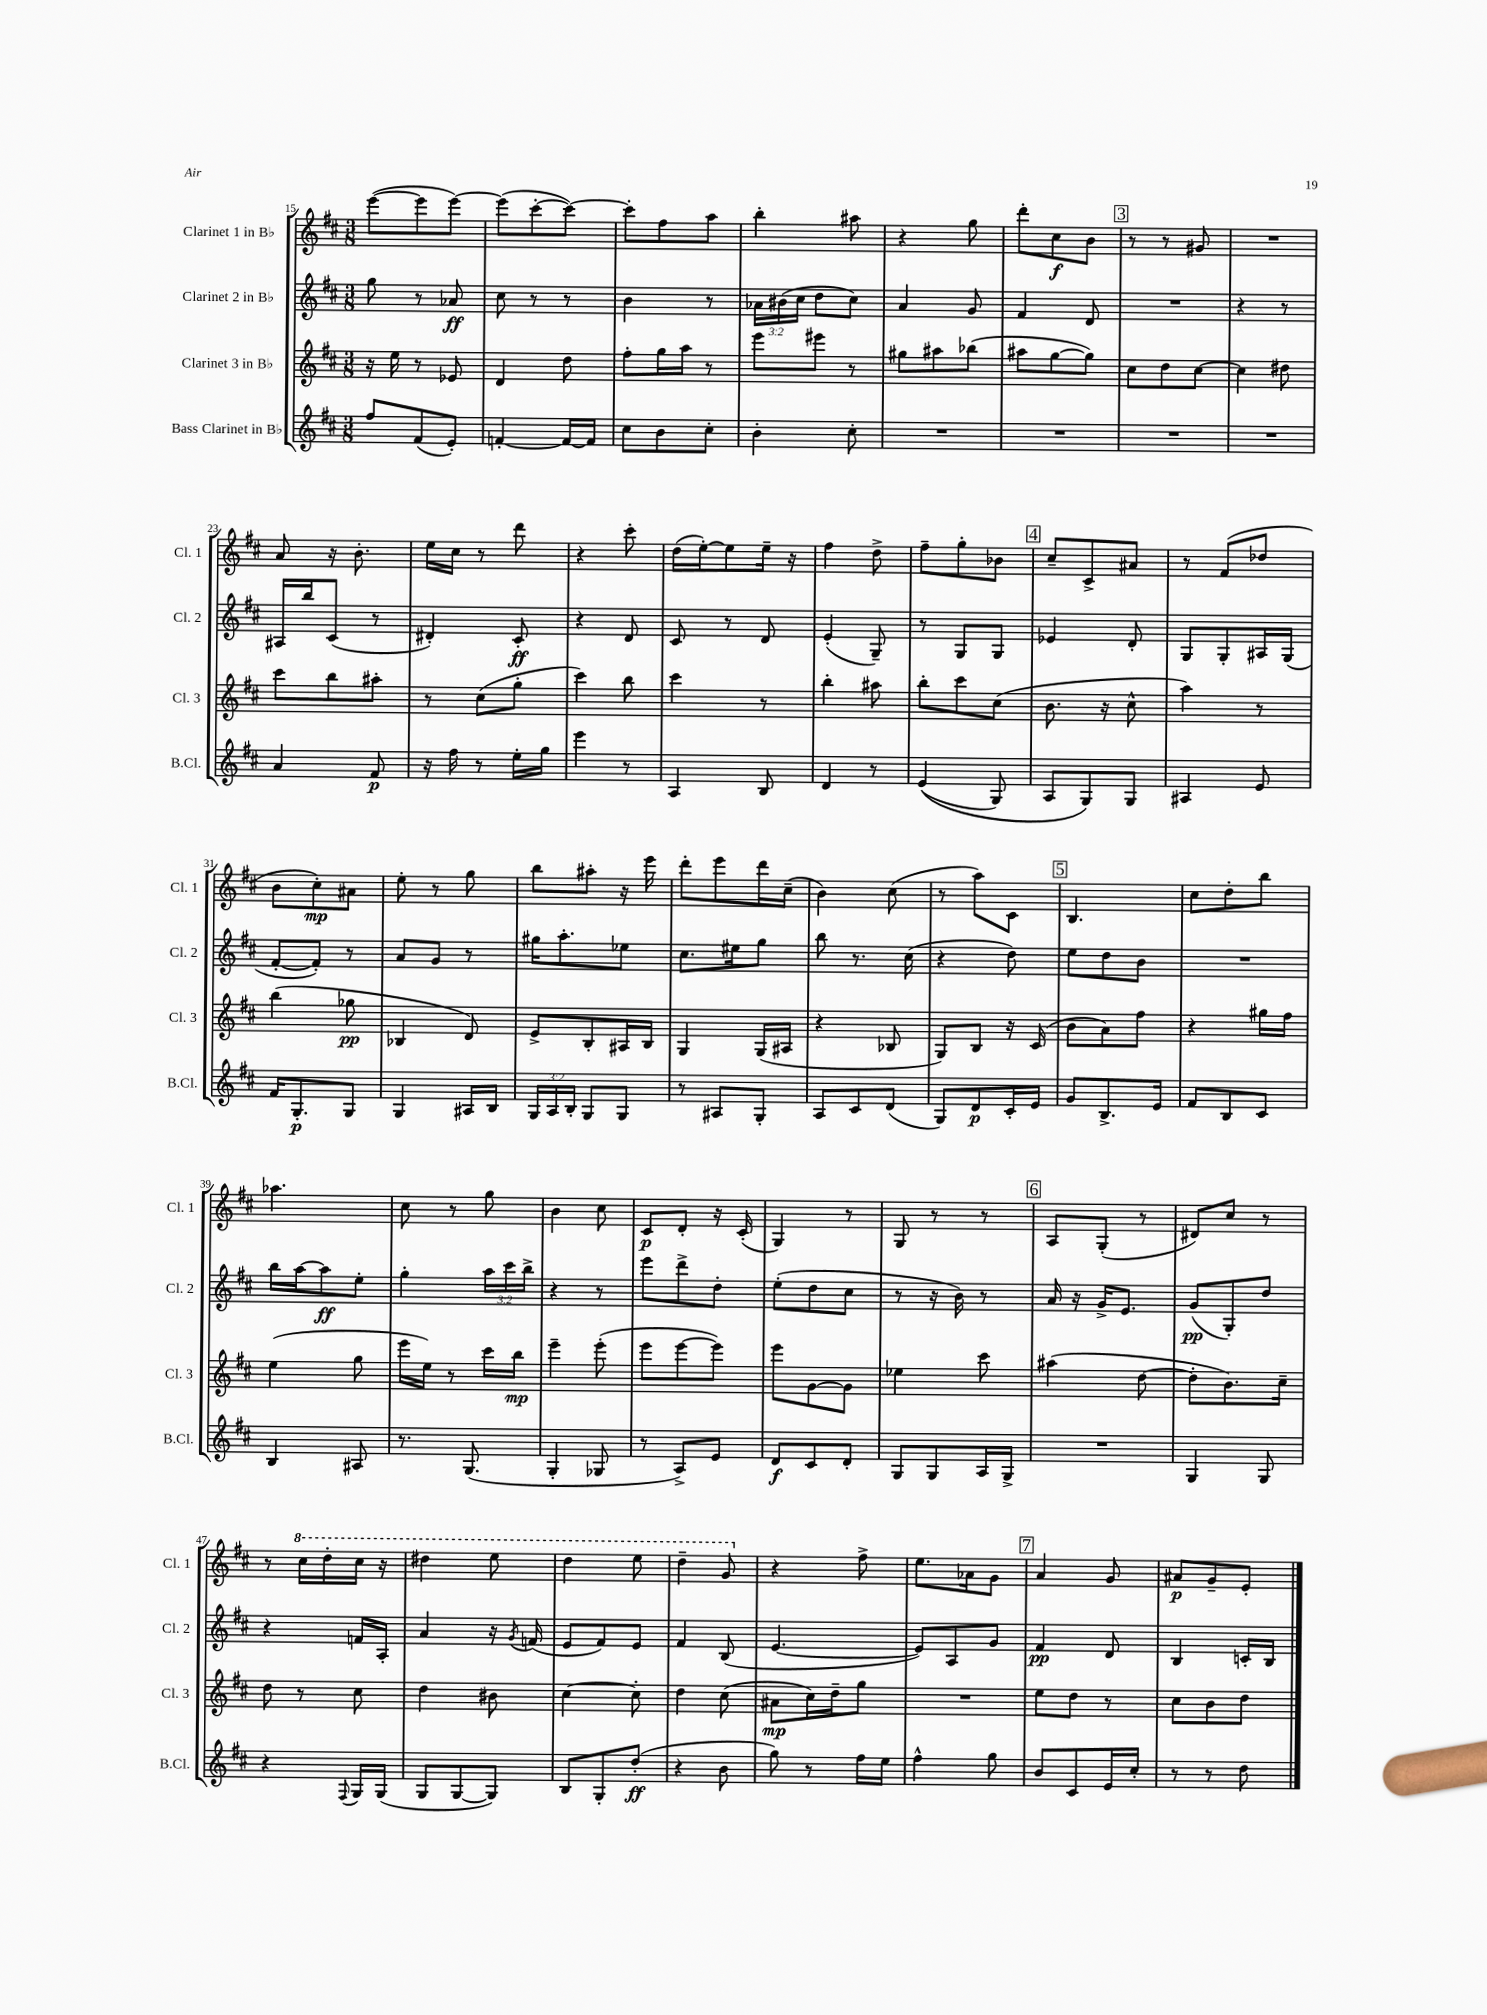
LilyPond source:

<<
\new StaffGroup <<
\new Staff = "s0" \with { instrumentName = "Clarinet 1 in Bb" shortInstrumentName = "Cl. 1" } {
    \clef treble \key d \major \numericTimeSignature \time 3/8
    \autoBeamOff e'''8[~( e'''8 e'''8]~) |
    e'''8[( cis'''8~-. cis'''8]~) |
    cis'''8[-. fis''8 a''8] |
    b''4-. ais''8 |
    r4 g''8 |
    d'''8[-. cis''8\f b'8] |
    \mark \markup { \box "3" } r8 r8 gis'8 |
    R4. |
    a'8 r16 b'8.-. |
    e''16[ cis''16] r8 d'''8 |
    r4 cis'''8-. |
    d''16[( e''16~-.) e''8 e''16]-- r16 |
    fis''4 d''8-> |
    fis''8[-- g''8-. bes'8] |
    \mark \markup { \box "4" } cis''8[-- cis'8-> ais'8] |
    r8 fis'8[( des''8] |
    b'8[ cis''8-.\mp) ais'8] |
    e''8-. r8 g''8 |
    b''8[ ais''8]-. r16 e'''16 |
    d'''8[-. e'''8 d'''16 cis''16]--( |
    b'4) cis''8( |
    r8 a''8[) cis'8] |
    \mark \markup { \box "5" } b4. |
    cis''8[ d''8-. b''8] |
    aes''4. |
    cis''8 r8 g''8 |
    b'4 cis''8 |
    cis'8[\p d'8]-. r16 cis'16-.( |
    g4) r8 |
    g8 r8 r8 |
    \mark \markup { \box "6" } a8[ g8]-.( r8 |
    dis'8[) cis''8] r8 |
    r8 \ottava #1 cis'''16[ d'''16-. cis'''16] r16 |
    dis'''4 e'''8 |
    d'''4 e'''8 |
    d'''4-- g''8 \ottava #0 |
    r4 fis''8-> |
    e''8.[ aes'16 g'8] |
    \mark \markup { \box "7" } a'4 g'8 |
    ais'8[\p g'8-- e'8]-. \bar "|." |
}
\new Staff = "s1" \with { instrumentName = "Clarinet 2 in Bb" shortInstrumentName = "Cl. 2" } {
    \clef treble \key d \major \numericTimeSignature \time 3/8 \override Staff.TupletNumber.text = #tuplet-number::calc-fraction-text
    \autoBeamOff g''8 r8 aes'8\ff |
    cis''8 r8 r8 |
    b'4 r8 |
    \tuplet 3/2 { aes'16[ bis'16( cis''16] } d''8[ cis''8]) |
    a'4 g'8 |
    fis'4 d'8 |
    \mark \markup { \box "3" } R4. |
    r4 r8 |
    ais16[ b''16 cis'8]( r8 |
    dis'4-.) cis'8-.\ff |
    r4 d'8 |
    cis'8 r8 d'8 |
    e'4-.( g8--) |
    r8 g8[ g8] |
    \mark \markup { \box "4" } ees'4 d'8-. |
    g8[ g8-. ais16 g16]( |
    fis'8[~-. fis'8]-.) r8 |
    a'8[ g'8] r8 |
    gis''16[ a''8.-. ees''8] |
    cis''8.[ eis''16 g''8] |
    b''8 r8. cis''16( |
    r4 d''8) |
    \mark \markup { \box "5" } e''8[ d''8 b'8] |
    R4. |
    b''16[ a''16~ a''8\ff e''8]-. |
    g''4-. \tuplet 3/2 { a''16[ cis'''16 b''16]-> } |
    r4 r8 |
    e'''8[ d'''8-> d''8]-. |
    e''8[-.( d''8 cis''8] |
    r8 r16 b'16) r8 |
    \mark \markup { \box "6" } a'16 r16 g'16[-> e'8.] |
    g'8[\pp( g8-.) d''8] |
    r4 f'16[ a16]-. |
    a'4 r16 \acciaccatura { g'8 } f'16( |
    e'8[ fis'8) e'8] |
    fis'4 b8( |
    e'4.~ |
    e'8[) a8 g'8] |
    \mark \markup { \box "7" } fis'4\pp d'8 |
    b4 c'16[-. b16] \bar "|." |
}
\new Staff = "s2" \with { instrumentName = "Clarinet 3 in Bb" shortInstrumentName = "Cl. 3" } {
    \clef treble \key d \major \numericTimeSignature \time 3/8
    \autoBeamOff r16 e''16 r8 ees'8 |
    d'4 d''8 |
    fis''8[-. g''16 a''16] r8 |
    e'''8[ eis'''8] r8 |
    gis''8[ ais''8 bes''8]( |
    ais''8[ g''8~ g''8]) |
    \mark \markup { \box "3" } cis''8[ d''8 cis''8]~ |
    cis''4 dis''8 |
    cis'''8[ b''8 ais''8]-. |
    r8 cis''8[( g''8]-. |
    cis'''4) b''8 |
    cis'''4 r8 |
    b''4-. ais''8 |
    b''8[-. cis'''8 cis''8]( |
    \mark \markup { \box "4" } b'8. r16 cis''8-^ |
    a''4) r8 |
    b''4( ges''8\pp |
    bes4 d'8) |
    e'8[-> b8-. ais16 b16] |
    g4 g16[( ais16] |
    r4 bes8 |
    g8[) b8] r16 cis'16( |
    \mark \markup { \box "5" } b'8[ a'8) fis''8] |
    r4 gis''16[ fis''16] |
    e''4( g''8 |
    e'''16[ e''16]) r8 cis'''16[ b''16]\mp |
    e'''4-- e'''8-.( |
    e'''8[ e'''8~ e'''8]) |
    e'''8[ g'8~ g'8] |
    ees''4 cis'''8 |
    \mark \markup { \box "6" } ais''4( d''8~ |
    d''8[-. b'8.) cis''16]-- |
    d''8 r8 cis''8 |
    d''4 bis'8 |
    cis''4~ cis''8-. |
    d''4 cis''8( |
    ais'8[\mp cis''16) d''16-- g''8] |
    R4. |
    \mark \markup { \box "7" } e''8[ d''8] r8 |
    cis''8[ b'8 d''8] \bar "|." |
}
\new Staff = "s3" \with { instrumentName = "Bass Clarinet in Bb" shortInstrumentName = "B.Cl." } {
    \clef treble \key d \major \numericTimeSignature \time 3/8 \override Staff.TupletNumber.text = #tuplet-number::calc-fraction-text
    \autoBeamOff fis''8[ fis'8( e'8]-.) |
    f'4~-. f'16[~ f'16] |
    cis''8[ b'8 cis''8]-. |
    b'4-. cis''8-. |
    R4. |
    R4. |
    \mark \markup { \box "3" } R4. |
    R4. |
    a'4 fis'8\p |
    r16 fis''16 r8 e''16[-. g''16] |
    e'''4 r8 |
    a4 b8 |
    d'4 r8 |
    e'4(\( g8) |
    \mark \markup { \box "4" } a8[ g8\) g8] |
    ais4 e'8 |
    fis'16[ g8.-.\p g8] |
    g4 ais16[ b16] |
    \tuplet 3/2 { g16[ a16 b16]-. } g8[ g8] |
    r8 ais8[ g8]-. |
    a8[ cis'8 d'8]( |
    g8[) d'8\p cis'16-. e'16] |
    \mark \markup { \box "5" } g'8[ b8.-> e'16] |
    fis'8[ b8 cis'8] |
    b4 ais8 |
    r8. g8.( |
    g4-. ges8 |
    r8 a8[->) e'8] |
    d'8[\f cis'8 d'8]-. |
    g8[ g8 a16 g16]-> |
    \mark \markup { \box "6" } R4. |
    g4 g8 |
    r4 \appoggiatura { fis8 } g16[ g16]( |
    g8[ g8~ g8]) |
    b8[ g8-. d''8]-.\ff( |
    r4 b'8 |
    g''8) r8 fis''16[ e''16] |
    fis''4-^ g''8 |
    \mark \markup { \box "7" } b'8[ cis'8 e'16 cis''16]-. |
    r8 r8 d''8 \bar "|." |
}
>>
>>
\layout { \context { \Score currentBarNumber = #15 } }
